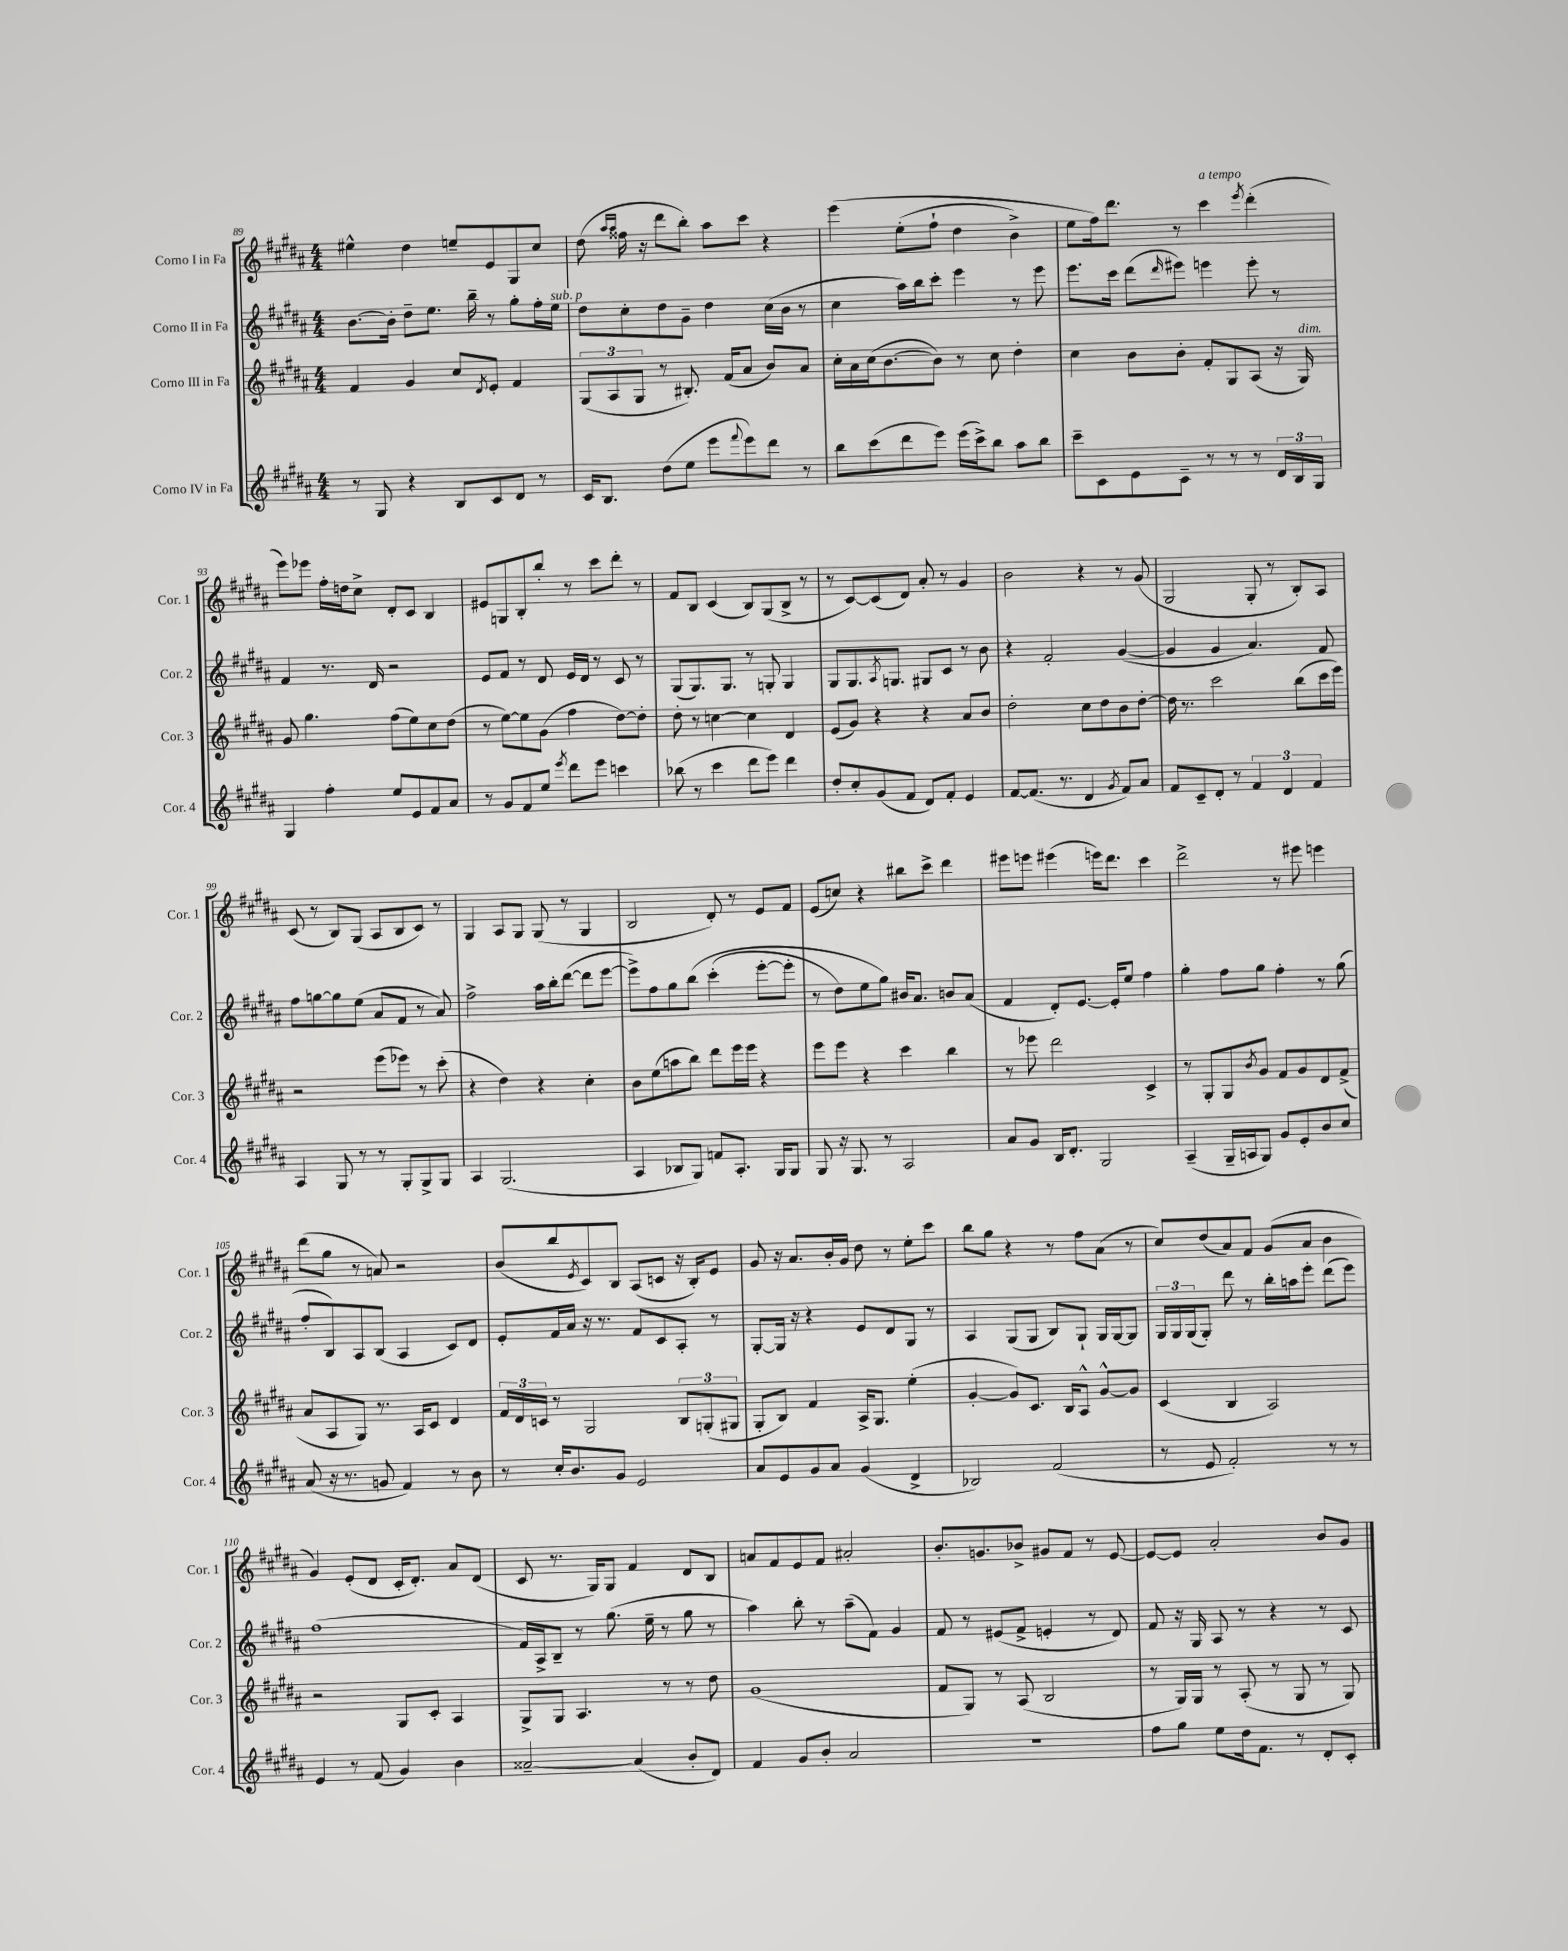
<<
\new StaffGroup <<
\new Staff = "s0" \with { instrumentName = "Corno I in Fa" shortInstrumentName = "Cor. 1" } {
    \clef treble \key b \major \numericTimeSignature \time 4/4
    eis''4-^ dis''4 e''8-- e'8 gis8 cis''8 |
    dis''8( \grace { ais''16 ais''16 } fisis''16 r16 dis'''8 b''8-.) ais''8 cis'''8 r4 |
    e'''4\( e''8-.( fis''8-! dis''4 b'4->) |
    e''8 fis''16\) dis'''8. r8 cis'''4^\markup { \italic "a tempo" } \acciaccatura { e'''8 } dis'''4-.( |
    e'''8) ees'''8 fis''16-. d''16 cis''8-> dis'8-. cis'8 b4 |
    eis'8 g8 b8-. b''8-. r8 cis'''8 dis'''8-. r8 |
    fis'8 b8 cis'4( b8) gis8( b8-> r8 |
    r8 cis'8~) cis'8( dis'8) ais'8-. r8 gis'4 |
    b'2 r4 r8 gis'8( |
    gis2 gis8-. r8 b8-.) ais8 |
    cis'8( r8 b8) gis8( ais8 b8 cis'8) r8 |
    gis4 ais8 gis8 gis8( r8 gis4 |
    b2 dis'8-.) r8 e'8 fis'8 |
    e'8( c''8) r4 bis''8 cis'''8-> dis'''4 |
    eis'''8 e'''8 eis'''4( e'''16) dis'''8. cis'''4 |
    dis'''2-> r8 eis'''8 e'''4 |
    dis'''8( gis''8 r8 a'8) r2 |
    b'8( b''8 \acciaccatura { e'8 } cis'8) b8 ais8( c'8 r16 b16-.) e'8 |
    gis'8 r16 ais'8. b'16-. gis'16 dis''8 r8 e''8-. cis'''8 |
    b''8 gis''8 r4 r8 fis''8 ais'8( r8 |
    cis''8) dis''8( ais'8) fis'8 gis'8( ais'8 b'4 |
    gis'4) e'8-.( dis'8 cis'16-. dis'8.-.) ais'8 dis'8( |
    cis'8 r8. gis16) gis8 fis'4 dis'8 b8 |
    a'8 fis'8 e'8 fis'8 ais'2-. |
    b'8.-. g'8. bes'8-> gis'8 fis'8 r8 e'8~ |
    e'8~ e'8 ais'2-. b'8 gis'8 \bar "|." |
}
\new Staff = "s1" \with { instrumentName = "Corno II in Fa" shortInstrumentName = "Cor. 2" } {
    \clef treble \key b \major \numericTimeSignature \time 4/4
    b'8.~ b'16-. dis''8-- e''8. b''16-- r8 gis''8-. fis''16-. e''16^\markup { \italic "sub. p" } |
    dis''8 cis''8-. dis''8 gis'8-- dis''4 cis''16( b'16 r8 |
    cis''4 ais''16) b''16 cis'''8-. e'''4 r8 e'''8 |
    e'''8. cis'''16 dis'''8( \grace { dis'''16 } eis'''8) e'''4 e'''8-. r8 |
    fis'4 r8. dis'16 r2 |
    e'8 fis'8 r8 dis'8 e'16 dis'16 r8 cis'8 r8 |
    gis8( gis8.) gis8. r8 g8-. g4 |
    gis8 gis8. \acciaccatura { ais8 } g8. gis8 cis'8 r8 b'8 |
    r4 fis'2-. gis'4~( |
    gis'4 gis'4 ais'4.) fis'8 |
    fis''8 g''8~ g''8 e''8( ais'8 fis'8 r8 ais'8) |
    fis''2-> ais''16 b''16-. dis'''8~( dis'''8 e'''8~ |
    e'''8->) fis''8 gis''8 b''8\( cis'''4-.( e'''8~-. e'''8-. |
    r8 dis''8) e''8 gis''8\) bis'16 ais'8. b'8 ais'8( |
    fis'4 dis'8-.) e'8.~ e'16-. e''8 fis''4 |
    gis''4-. fis''8 gis''8 fis''4-. r8 gis''8( |
    fis''8-. b8) ais8 b8( ais4 cis'8) dis'8 |
    e'8-. fis'16 ais'16 r16 r8. fis'8 cis'8 ais8-. r8 |
    gis8~-. gis16 r16 r4 e'8 dis'8 gis8 r8 |
    ais4 gis8( gis8 b8) gis8-! gis16 gis16~ gis8 |
    \tuplet 3/2 { gis16 gis16 gis16( } gis8-.) dis'''8 r8 b''16-. a''16 e'''8-. dis'''8( e'''8) |
    fis''1( |
    fis'16) ais16-> b8-- r8 gis''8.( e''16-- r8 gis''8 r8 |
    ais''4) b''8-. r8 ais''8--( fis'8) gis'4 |
    fis'8 r8 eis'8( fis'8-> e'4-. r8 dis'8) |
    fis'8 r16 gis16 ais8 r8 r4 r8 cis'8 \bar "|." |
}
\new Staff = "s2" \with { instrumentName = "Corno III in Fa" shortInstrumentName = "Cor. 3" } {
    \clef treble \key b \major \numericTimeSignature \time 4/4
    fis'4 gis'4 cis''8 \acciaccatura { dis'8 } e'8-. fis'4 |
    \tuplet 3/2 { gis8( ais8 gis8 } r8 bis8.-.) fis'16( ais'8 b'8) ais'8 |
    cis''16-. ais'16 cis''16( b'8.~ b'8) r8 cis''8 dis''4-. |
    cis''4 b'8 b'8-. fis'8-. gis8 ais8( r16 gis16^\markup { \italic "dim." }) |
    gis'8 gis''4. fis''8( e''8) cis''8 dis''8( |
    r8 e''8~) e''8 gis'8( fis''4 dis''8~) dis''8-. |
    dis''8-. r8 c''4~ c''4 dis'4 |
    e'8( gis'8) r4 r4 ais'8 b'8 |
    dis''2-. cis''8 dis''8 b'8 dis''8~-. |
    dis''16 r8. cis'''2 b''8( cis'''16 e'''16) |
    r2 e'''8( ees'''8) r8 cis'''8-.( |
    r4 dis''4) r4 cis''4-. |
    b'8 e''8( a''8 b''8) dis'''8 e'''16 e'''16 r4 |
    e'''8 e'''8 r4 cis'''4 b''4 |
    r8 ees'''8 dis'''2 cis'4-> |
    r8 gis8-. gis8 \acciaccatura { b'8 } gis'8 fis'8 gis'8 dis'8 fis'8->( |
    ais'8 ais8 gis8) r8. ais16 cis'8 dis'4 |
    \tuplet 3/2 { fis'16 dis'16 c'16 } r8 gis2 \tuplet 3/2 { b8 g8-.( gis8 } |
    gis8-. b8) fis'4 ais16-> gis8. e''4-.( |
    gis'4~-. gis'8) cis'8. b16 ais8-^ gis'8~-^ gis'8 |
    cis'4( b4 ais2) |
    r2 gis8 cis'8-. ais4 |
    gis8-> gis8 ais4. r8 r8 dis''8 |
    gis'1( |
    fis'8 gis8) r8 ais8( b2 |
    r8 gis16) gis16 r8 ais8-.( r8 gis8 r8 gis8) \bar "|." |
}
\new Staff = "s3" \with { instrumentName = "Corno IV in Fa" shortInstrumentName = "Cor. 4" } {
    \clef treble \key b \major \numericTimeSignature \time 4/4
    r8 gis8 r4 b8 cis'8 dis'8 r8 |
    cis'16 b8. dis''8( e''8 e'''8 \appoggiatura { fis'''8 } e'''8) dis'''8 r8 |
    b''8 cis'''8( dis'''8 e'''8) e'''16( cis'''16->) b''8 ais''8 b''8 |
    cis'''8-- cis'8 e'8 cis'8-- r8 r8 r8 \tuplet 3/2 { dis'16 b16 gis16 } |
    gis4 fis''4-. e''8 e'8 fis'8 ais'8 |
    r8 gis'8 fis'8 e''8 \acciaccatura { e'''8 } dis'''8 e'''8 c'''4 |
    bes''8( r8 cis'''4 dis'''8 e'''8) dis'''4 |
    dis''8-. cis''8-. gis'8( fis'8 dis'8) fis'8-. e'4 |
    fis'8~ fis'8.( r8. dis'4 \acciaccatura { gis'8 } fis'8) ais'8 |
    fis'8 cis'8-- dis'8-. r8 \tuplet 3/2 { fis'4 dis'4 fis'4 } |
    ais4 gis8 r8 r8 gis8-. gis8-> gis8 |
    ais4 gis2.( |
    ais4 bes8 gis8) f'8 ais8.-. gis16 gis8 |
    gis8 r16 gis8. r8 ais2 |
    ais'8 gis'8 b16 dis'8.-. gis2 |
    ais4--( gis16-- a16 gis8) gis'8 e'8-. b'8 cis''8 |
    ais'8( r16 r8. g'8 fis'4) r8 b'8 |
    r8 cis''16-. b'8. gis'8 e'2 |
    ais'8 e'8 gis'8 ais'8 gis'4( dis'4-> |
    bes2) fis'2( |
    r8 e'8 fis'2-.) r8 r8 |
    e'4 r8 fis'8( gis'4) b'4 |
    aisis'2~-- aisis'4( b'8-. dis'8) |
    fis'4 gis'8 b'8-. ais'2 |
    R1 |
    fis''8 gis''8 e''8 dis''16 fis'8. r8 dis'8-. cis'8-. \bar "|." |
}
>>
>>
\layout { \context { \Score currentBarNumber = #89 } }
